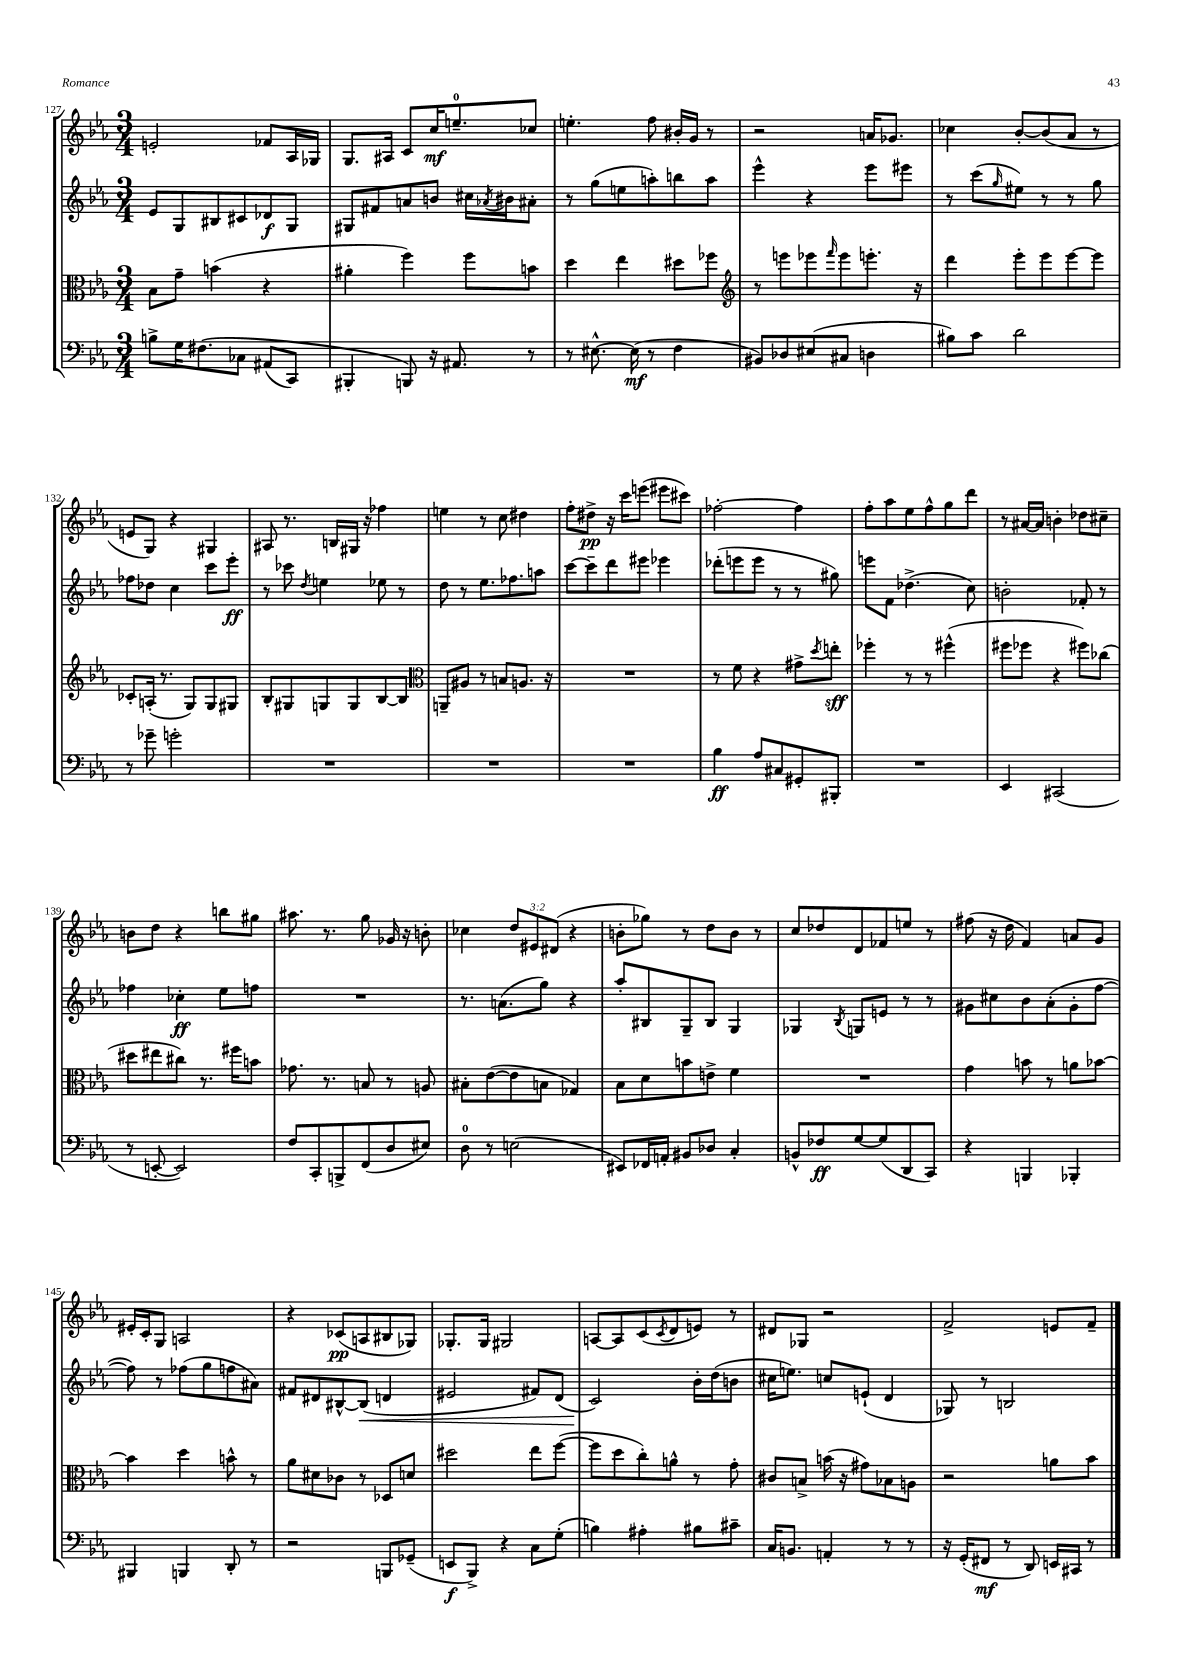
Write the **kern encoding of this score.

**kern	**kern	**kern	**kern
*staff4	*staff3	*staff2	*staff1
*clefF4	*clefC3	*clefG2	*clefG2
*k[b-e-a-]	*k[b-e-a-]	*k[b-e-a-]	*k[b-e-a-]
*M3/4	*M3/4	*M3/4	*M3/4
8B^\L	8B-\L	8e-/L	2e'/
16G\K	8g~\J	8G/	.
&(8.F#\	.	.	.
.	(4b\	8B#/	.
8C-\J	.	8c#/	.
(8AA#/L	4r	8d-/	8f-/L
8CC/J)	.	8G/J	16A-/L
.	.	.	16G-/JJ
=	=	=	=
4BBB#'/	4a#'\	8G#/L	8.G/L
.	.	8f#/	.
.	.	.	16A#/Jk
8BBB/&)	4ff\)	8a/	8c/L
16r	.	8b/J	16cc/K
8.AA#/	.	.	8.ee~/
.	8ff\L	16cc#\LL	.
.	.	8qa-/	.
.	.	16b#\J	.
8r	8b\J	8a#'\J	8cc-/J
=	=	=	=
8r	4dd\	8r	4.ee'\
[8.E#^^\	.	(8gg\L	.
.	4ee-\	8ee\	.
(16E#\]	.	.	.
8r	.	8aa'\)	8ff\
4F\	8dd#\L	8bb\	16b#'/LL
.	.	.	16g/JJ
.	8ff-\J	8aa\J	8r
=	=	=	=
*	*clefG2	*	*
8BB#/L)	8r	4eee-^^\	2r
8D-/	8eee\L	.	.
(8E#/	8eee-\	4r	.
.	16qqfff/	.	.
8C#/J	8eee-\	.	.
4D\	8.eee'\J	8eee-\L	16a/LK
.	.	.	8.g-/J
.	.	8eee#\J	.
.	16r	.	.
=	=	=	=
8B#\L)	4ddd\	8r	4cc-\
8c\J	.	(8ccc\L	.
.	.	16qqgg/	.
2d\	8eee-'\L	8ee#\J)	[8b-'/L
.	8eee-\	8r	(8b-/]
.	[8eee-\	8r	8a-/J
.	8eee-\]J	8gg\	8r
=	=	=	=
8r	8c-'/L	8ff-\L	8e/L
8g-~\	(16A'/Jk	8dd-\J	8G/J)
.	8.r	.	.
2g'\	.	4cc\	4r
.	8G/L)	.	.
.	8G/	8ccc\L	4G#/
.	8G#/J	8eee-'\J	.
=	=	=	=
2.r	8B-'/L	8r	8A#/
.	8G#/	8ccc-\	8.r
.	.	8qdd/	.
.	8G/	4ee\	.
.	.	.	16B/LL
.	8G/	.	16G#/JJ
.	.	.	16r
.	[8B-/	8ee-\	4ff-\
.	8B-/]J	8r	.
=	=	=	=
*	*clefC3	*	*
2.r	8AA~/L	8dd\	4ee\
.	8A#/J	8r	.
.	8r	8.ee-\L	8r
.	8B/L	.	8cc\
.	.	8.ff-\	.
.	8.A/J	.	4dd#\
.	.	8aa\J	.
.	16r	.	.
=	=	=	=
2.r	2.r	[8ccc\L	8ff'\L
.	.	8ccc~\]	8dd#^\J
.	.	8ddd\	16r
.	.	.	16ccc\LK
.	.	8eee#\J	(8eee\J
.	.	4eee-\	8eee#\L
.	.	.	8ccc#\J)
=	=	=	=
4B-\	8r	(8ddd-'\L	[2ff-'\
.	8f\	8eee\	.
8A-/L	4r	8eee\J	.
8C#/	.	8r	.
8GG#'/	8g#^\L	8r	4ff-\]
.	8qdd/	.	.
8BBB#'/J	8ee'\J	8gg#\)	.
=	=	=	=
2.r	4ff-'\	8eee\L	8ff'\L
.	.	8f\J	8aa-\
.	8r	(4.dd-^\	8ee-\
.	8r	.	8ff^^\
.	(4ff#^^\	.	8gg\
.	.	8cc\)	8ddd\J
=	=	=	=
4EE-/	8ff#\L	2b'\	8r
.	8ff-\J	.	[16a#/LL
.	.	.	16a#/]JJ
(2CC#/	4r	.	4b'\
.	8ff#\L)	8f-'/	8dd-\L
.	(8cc-\J	8r	8cc#~\J
=	=	=	=
8r	8dd#\L	4ff-\	8b\L
[8EE'/	8ee#\	.	8dd\J
2EE/])	8cc#\J)	4cc-'\	4r
.	8.r	.	.
.	.	8ee-\L	8bb\L
.	16ff#\LK	.	.
.	8b\J	8ff\J	8gg#\J
=	=	=	=
8F/L	8.g-\	2.r	8.aa#\
8CC'/	.	.	.
.	8.r	.	8.r
8BBB^/	.	.	.
(8FF/	8B/	.	8gg\
8D/	8r	.	16g-/
.	.	.	16r
8E#/J)	8A/	.	8b'\
=	=	=	=
8D\	8B#'\L	8.r	4cc-\
8r	([8e-\	.	.
.	.	(8.a\L	.
(2E\	8e-\]	.	12dd/L
.	.	.	12e#/
.	8B\J	8gg\J)	.
.	.	.	(12d#/J
.	4G-/)	4r	4r
=	=	=	=
8EE#/L)	8B-\L	8aa-'/L	8b'\L
16FF-/L	8d\	8B#/	8gg-\J)
16AA'/JJ	.	.	.
8BB#/L	8b\	8G~/	8r
8D-/J	8e^\J	8B#/J	8dd\L
4C'/	4f\	4G/	8b\J
.	.	.	8r
=	=	=	=
8BB^^/L	2.r	4G-/	8cc/L
8F-/	.	.	8dd-/
.	.	8qB-/	.
[8G/	.	8G/L	8d/
(8G/]	.	8e/J	8f-/
8DD/	.	8r	8ee/J
8CC/J)	.	8r	8r
=	=	=	=
4r	4g\	8g#\L	(8ff#\
.	.	8cc#\	16r
.	.	.	16dd\
4BBB/	8b\	8b-\	4f/)
.	8r	(8a-'\	.
4BBB-'/	8a\L	8g#'\	8a/L
.	[8b-\J	[8ff\J	8g/J
=	=	=	=
4BBB#/	4b-\]	8ff\])	16e#'/LL
.	.	.	16c'/J
.	.	8r	8G/J
4BBB/	4dd\	(8ff-\L	2A/
.	.	8gg\	.
8DD'/	8b^^\	8ff\	.
8r	8r	8a#\J)	.
=	=	=	=
2r	8a-\L	8f#/L	4r
.	8d#\	8d#/	.
.	8c-\J	[8B#^^/	(8c-/L
.	8r	(8B#/]J	8A/
8BBB/L	8D-/L	4d/	8B#/
(8GG-~/J	8d/J	.	8G-/J)
=	=	=	=
8EE/L	2dd#\	2e#/	8.G-'/L
8BBB-^/J)	.	.	.
.	.	.	16G-/Jk
4r	.	.	2G#/
8C\L	8ee-\L	8f#/L)	.
(8G'\J	([8ff\J	(8d/J	.
=	=	=	=
4B\)	8ff\]L	2c/)	[8A/L
.	8dd\	.	8A/]
4A#'\	8cc'\)	.	(8c/
.	.	.	8qc/
.	8a^^\J	.	8d/
8B#\L	8r	16b-'\LL	8e/J)
.	.	(16dd\J	.
8c#~\J	8g'\	8b\J	8r
=	=	=	=
16C/LK	8c#/L	16cc#\LK	8d#/L
8.BB/J	.	8.ee\J)	.
.	8B^/J	.	8G-/J
4AA'/	(16b\	8cc/L	2r
.	16r	.	.
.	8g#\L)	(8e`/J	.
8r	8B-\	4d/	.
8r	8A\J	.	.
=	=	=	=
16r	2r	8G-/)	2f^/
(16GG'/LK	.	.	.
8FF#/J	.	8r	.
8r	.	2B/	.
8DD/)	.	.	.
16EE/LL	8a\L	.	8e/L
16CC#/JJ	.	.	.
8r	8b-\J	.	8f~/J
==	==	==	==
*-	*-	*-	*-
